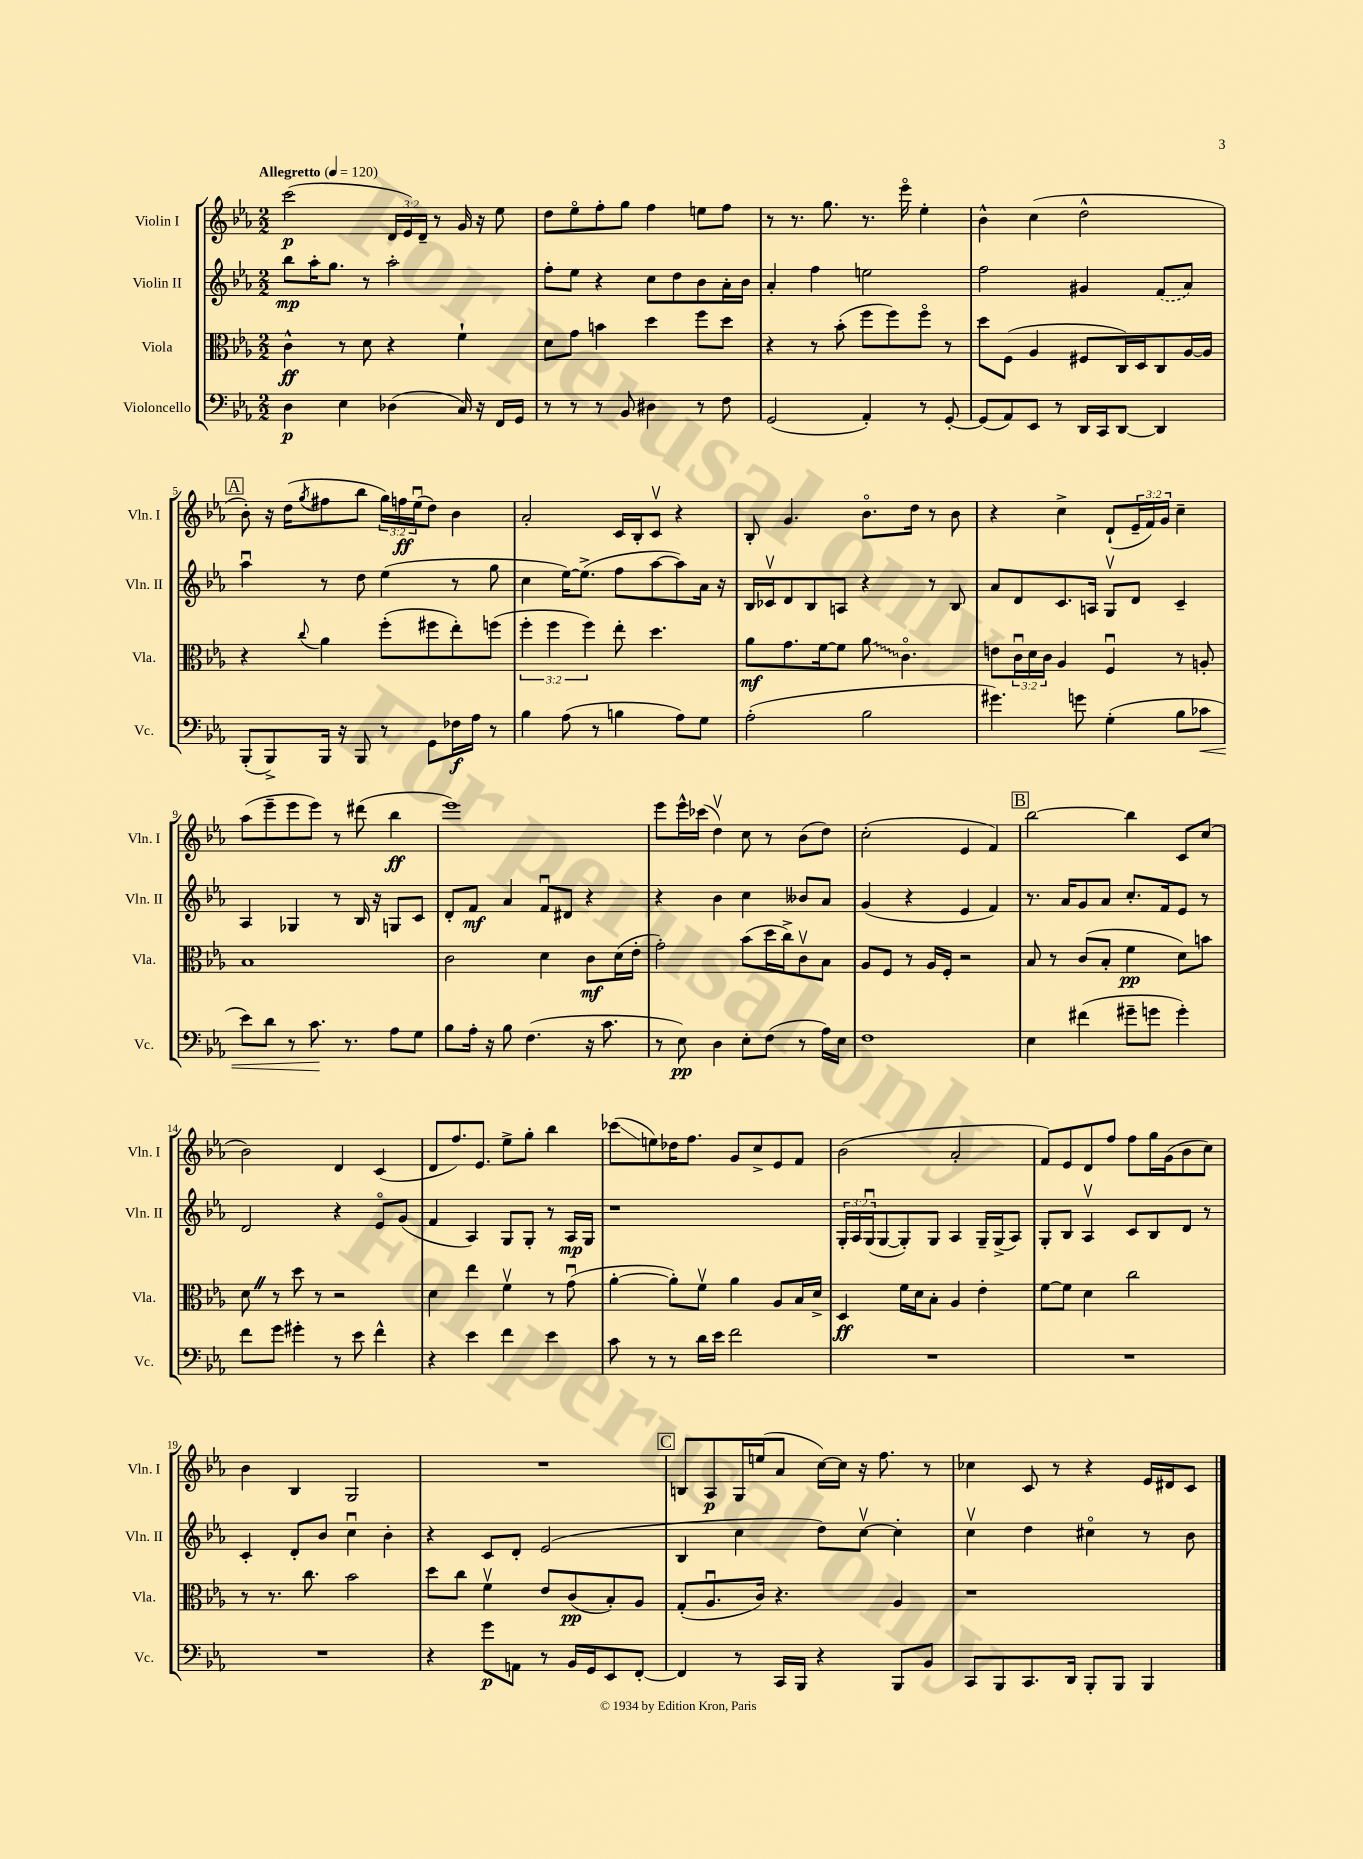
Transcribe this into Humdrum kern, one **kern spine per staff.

**kern	**kern	**kern	**kern
*staff4	*staff3	*staff2	*staff1
*clefF4	*clefC3	*clefG2	*clefG2
*k[b-e-a-]	*k[b-e-a-]	*k[b-e-a-]	*k[b-e-a-]
*M2/2	*M2/2	*M2/2	*M2/2
*MM120	*MM120	*MM120	*MM120
4D	4c^^	8bb-	(2ccc
.	.	16aa-'	.
.	.	8.gg	.
4E-	8r	.	.
.	8d	8r	.
(4D-	4r	2aa-'	24d
.	.	.	24e-)
.	.	.	24d~
.	.	.	8r
16C)	4f`	.	16g
16r	.	.	16r
16FF	.	.	8ee-
16GG	.	.	.
=	=	=	=
8r	8d	8ff'	8dd
8r	8g	8ee-	8ee-o
8r	4b	4r	8ff'
8BB-	.	.	8gg
4D#	4dd	8cc	4ff
.	.	8dd	.
8r	8ff	8b-	8ee
8F	8dd	16a-'	8ff
.	.	16b-	.
=	=	=	=
(2GG	4r	4a-'	8r
.	.	.	8.r
.	8r	4ff	.
.	.	.	8.gg
.	(8b-'	.	.
4AA-')	8ff	2ee	8.r
.	8ff)	.	.
.	.	.	16eee-o
8r	8ffo	.	4ee-'
[8GG'	8r	.	.
=	=	=	=
(8GG]	8dd	2ff	4b-^^
8AA-)	(8F	.	.
8EE-	4A-	.	(4cc
8r	.	.	.
16DD	8F#	4g#	2dd^^
16CC	.	.	.
[8DD	16C)	.	.
.	16D	.	.
4DD]	8C	(8f	.
.	[16A-	8a-)	.
.	16A-]	.	.
=	=	=	=
(8BBB-'	4r	4aa-u	8b-')
8BBB-^)	.	.	16r
.	.	.	(16dd
.	8qqcc	.	8qgg
16BBB-	4a-	8r	8ff#
16r	.	.	.
8BBB-	.	8dd	8bb-
8r	(8ff'	(4ee-	24gg)
.	.	.	24ff
.	.	.	(24ee-u
8GG	8ff#	.	8dd)
16F-	8ee-')	8r	4b-
16A-	.	.	.
8r	(8ff	8gg	.
=	=	=	=
4B-	6ff'	4cc	2a-'
.	6ff	.	.
(8A-	.	[16ee-)	.
.	.	(8.ee-^]	.
.	6ff)	.	.
8r	.	.	.
4B	8ee-'	8ff	16c
.	.	.	16B-'
.	4.dd	[8aa-	8cv
8A-)	.	8aa-])	4r
8G	.	16a-	.
.	.	16r	.
=	=	=	=
(2A-'	8a-	16B-	8B-'
.	.	16c-v	.
.	8.g	8d	4.g
.	.	8B-	.
.	[16f	.	.
.	8f]	8A	.
2B-	8a-	4r	8.b-o
.	4.co	.	.
.	.	.	16dd
.	.	8r	8r
.	.	8B-	8b-
=	=	=	=
4.g#)	8e	8a-	4r
.	24cu	8d	.
.	24d	.	.
.	24c	.	.
.	4A-	8.c	4cc^
8g	.	.	.
.	.	16A	.
(4G'	4Fu	8Gv	(8d`
.	.	8d	24e-~
.	.	.	24f)
.	.	.	24g
8B-	8r	4c~	4cc~
8c-	8A'	.	.
=	=	=	=
8e-)	1B-	4A-	(8aa-
8d	.	.	8eee-~
8r	.	4G-	8eee-
8.c	.	.	8eee-)
.	.	8r	8r
8.r	.	.	.
.	.	16B-	(8ddd#
.	.	16r	.
8A-	.	8G	4bb-
8G	.	8c	.
=	=	=	=
8B-	2c	8d'	1eee-)
16A-'	.	8f	.
16r	.	.	.
8B-	.	4a-	.
(4.F	.	.	.
.	4d	8fu	.
.	.	8d#	.
16r	8c	4r	.
8.c	.	.	.
.	(16d	.	.
.	16e-'	.	.
=	=	=	=
8r	2g')	4r	8eee-
8E-)	.	.	16eee-^^
.	.	.	(16ccc-
4D	.	4b-	4ddv)
8E-'	(8b-	4cc	8cc
(8F	16dd	.	8r
.	16cc^)	.	.
8r	8cv	8b--	(8b-
16A-)	8B-	8a-	8dd)
16E-	.	.	.
=	=	=	=
1F	8A-	(4g	(2cc'
.	8F	.	.
.	8r	4r	.
.	16A-	.	.
.	16F'	.	.
.	2r	4e-	4e-
.	.	4f)	4f)
=	=	=	=
4E-	8B-	8.r	[2bb-
.	8r	.	.
.	.	16a-	.
(4f#	(8c	8g	.
.	8B-'	8a-	.
8g#~	4f	8.cc'	4bb-]
8g	.	.	.
.	.	16f	.
4g')	8d)	8e-	8c
.	8b	8r	(8cc
=	=	=	=
8f	8d	2d	2b-)
8g	8r	.	.
4g#'	8dd	.	.
.	8r	.	.
8r	2r	4r	4d
8e-	.	.	.
4f^^	.	8e-o	(4c
.	.	(8g	.
=	=	=	=
4r	4d	4f	8d
.	.	.	8.ff)
4e-	4ee-	4A-)	.
.	.	.	8.e-
4f	4fv	8G	8ee-^
.	.	8G'	8gg'
4e-	8r	8r	4bb-
.	(8gu	16A-	.
.	.	16G	.
=	=	=	=
8c	[4a-'	1r	(8ccc-
8r	.	.	8ee)
8r	8a-'])	.	16dd-
.	.	.	8.ff
16d	8fv	.	.
16e-	.	.	.
2f	4a-	.	8g
.	.	.	8cc^
.	8A-	.	8e-
.	16B-	.	8f
.	16d^	.	.
=	=	=	=
1r	4D	24G'	(2b-
.	.	24A-	.
.	.	(24Gu	.
.	.	[8G	.
.	16f	8G'])	.
.	16d	.	.
.	8B-'	8G	.
.	4A-	4A-	2a-'
.	4e-'	16G~	.
.	.	(16G^	.
.	.	8A-)	.
=	=	=	=
1r	[8f	8G'	8f)
.	8f]	8B-	8e-
.	4d	4A-v	8d
.	.	.	8ff
.	2cc	8c	8ff
.	.	8B-	16gg
.	.	.	(16g
.	.	8d	8b-
.	.	8r	8cc)
=	=	=	=
1r	8r	4c'	4b-
.	8.r	.	.
.	.	8d'	4B-
.	8.cc	.	.
.	.	8b-	.
.	2b-	4ccu	2G
.	.	4b-'	.
=	=	=	=
4r	8dd	4r	1r
.	8cc	.	.
8g	4fv	8c	.
8AA	.	8d'	.
8r	8e-	(2e-	.
16BB-	(8c	.	.
16GG	.	.	.
8EE-	8B-')	.	.
[8FF'	8A-	.	.
=	=	=	=
4FF]	(8G'	4B-	8B
.	8.A-u	.	8A-
8r	.	4cc	16G
.	16c)	.	(16ee
16CC	4.r	.	8a-
16BBB-	.	.	.
4r	.	8dd)	[16cc)
.	.	.	16cc]
.	.	[8ccv	16r
.	.	.	8.ff
8BBB-	4A-	4cc']	.
8BB-	.	.	8r
=	=	=	=
8CC	1r	4ccv	4cc-
8BBB-	.	.	.
8.CC	.	4dd	8c
.	.	.	8r
16DD	.	.	.
8BBB-'	.	4cc#o	4r
8BBB-	.	.	.
4BBB-	.	8r	16e-
.	.	.	16d#
.	.	8b-	8c
==	==	==	==
*-	*-	*-	*-
